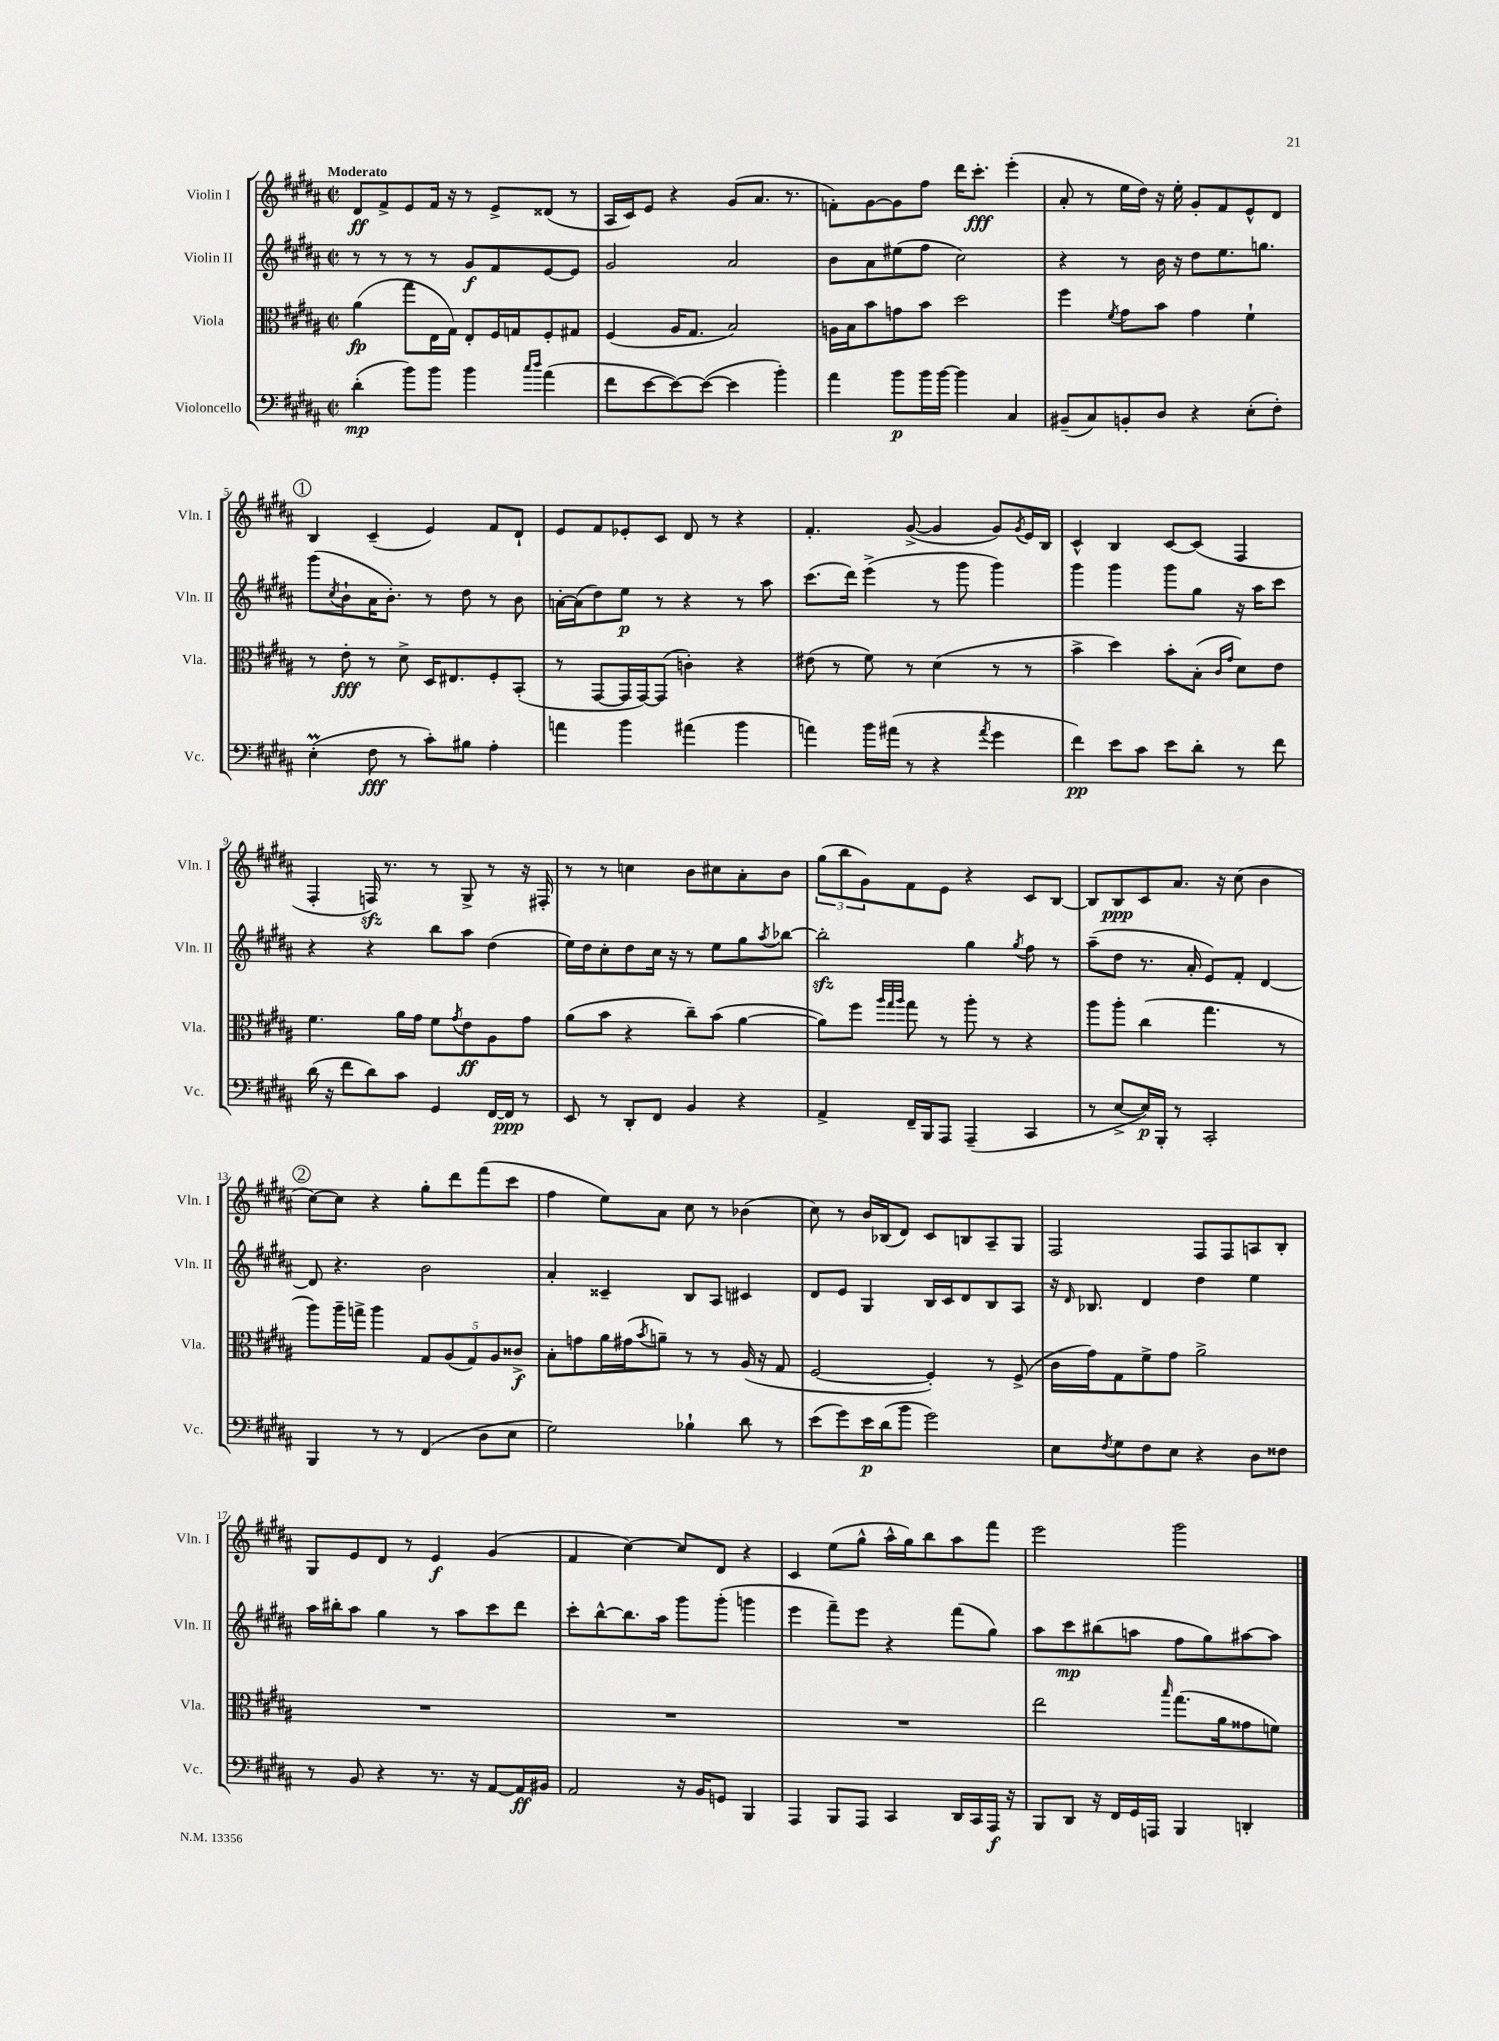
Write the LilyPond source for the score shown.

<<
\new StaffGroup <<
\new Staff = "s0" \with { instrumentName = "Violin I" shortInstrumentName = "Vln. I" } {
    \clef treble \key b \major \defaultTimeSignature \time 2/2 \tempo "Moderato"
    dis'8\ff fis'8-> e'8 fis'16 r16 r8 e'8-> disis'8( r8 |
    ais16 cis'16) e'8 r4 gis'8( ais'8. r8. |
    f'8-.) gis'8~ gis'8 fis''8 dis'''16 cis'''8.-.\fff e'''4-.( |
    ais'8-. r8 e''16 dis''16) r16 e''16-. gis'8-. fis'8 e'8-^ dis'8 |
    \mark \markup { \circle "1" } b4 cis'4--( e'4) fis'8 dis'8-! |
    e'8 fis'8 ees'8-. cis'8 dis'8 r8 r4 |
    fis'4.-. gis'8~->( gis'4 gis'8) \acciaccatura { gis'8 } e'16 b16 |
    cis'4-^ b4 cis'8~ cis'8( fis4 |
    fis4-. f16\sfz) r8. r8 gis8-> r8 r16 fis16-. |
    r8 r8 c''4 b'8 cis''8 ais'8-. b'8 |
    \tuplet 3/2 { gis''8( b''8 gis'8) } fis'8 e'8 r4 cis'8 b8~ |
    b8 b8\ppp cis'8 ais'8. r16 cis''8( b'4 |
    \mark \markup { \circle "2" } cis''8~) cis''8 r4 gis''8-. dis'''8 fis'''8( cis'''8 |
    fis''4 e''8) ais'8 cis''8 r8 bes'4( |
    cis''8) r8 b'16 bes16( dis'8) cis'8 b8 ais8-- gis8 |
    fis2 fis8 fis8 a8 b8-. |
    gis8 e'8 dis'8 r8 e'4\f gis'4( |
    fis'4 cis''4~) cis''8 dis'8 r4 |
    cis'4 e''8( gis''8-^ ais''16-^ gis''16) b''8 ais''8 fis'''8 |
    e'''2 gis'''2 \bar "|." |
}
\new Staff = "s1" \with { instrumentName = "Violin II" shortInstrumentName = "Vln. II" } {
    \clef treble \key b \major \defaultTimeSignature \time 2/2
    r8 r8 r8 r8 gis'8\f fis'8 e'8~ e'8 |
    gis'2 ais'2 |
    b'8 ais'8 eis''8( fis''8 cis''2) |
    r4 r8 b'16 r16 dis''8 e''8. g''8. |
    \mark \markup { \circle "1" } gis'''8( \acciaccatura { cis''8 } b'8-! ais'16 b'8.-.) r8 dis''8 r8 b'8 |
    a'16~-. a'16( dis''8) e''8\p r8 r4 r8 ais''8 |
    cis'''8.( dis'''16) e'''4->( r8 gis'''8 gis'''4) |
    gis'''4 gis'''4 gis'''8 gis''8 r16 ais''16 cis'''8 |
    r4 r4 b''8 ais''8 dis''4( |
    e''16) dis''16 cis''8-. dis''8 cis''16 r16 r8 e''8 gis''8 \acciaccatura { ais''8 } bes''8~ |
    bes''2-.\sfz gis''4 \acciaccatura { gis''8 } fis''8 r8 |
    ais''8--( dis''8 r8. ais'16-. e'8) fis'8-. dis'4~ |
    \mark \markup { \circle "2" } dis'8 r4. b'2 |
    ais'4-. cisis'4-- b8 ais8 cis'4 |
    dis'8 e'8 gis4 b16 cis'16 dis'8 b8 ais8 |
    r16 \grace { dis'16 } bes8. dis'4 dis''4 e''4 |
    ais''16 bis''16-. ais''8 gis''4 r8 ais''8 cis'''8 dis'''8 |
    cis'''8-. b''8~-^ b''8. ais''16 gis'''8 gis'''8-.( g'''4 |
    e'''4 fis'''8--) e'''8 r4 fis'''8( gis''8) |
    ais''8 cis'''8\mp bis''8( a''8 fis''8 gis''8) ais''8~ ais''8 \bar "|." |
}
\new Staff = "s2" \with { instrumentName = "Viola" shortInstrumentName = "Vla." } {
    \clef alto \key b \major \defaultTimeSignature \time 2/2
    ais'4\fp( gis''8 e16 gis16) e8-. fis16 g16 fis8-. gis8 |
    fis4( ais16 gis8. b2) |
    a16 b16 b'8 g'8 b'8 dis''2 |
    fis''4 \acciaccatura { fis'8 } gis'8 b'8 gis'4 fis'4-! |
    \mark \markup { \circle "1" } r8 e'8-.\fff r8 dis'8-> dis16 eis8. fis8-. b,8-.( |
    r8 gis,8~ gis,16 gis,16~) gis,8( c'4-.) r4 |
    eis'8( r8 fis'8) r8 dis'4( r8 r8 |
    b'4-> dis''4) b'8-. b8-.( \grace { cis'16 gis'16 } dis'8) e'8 |
    fis'4. ais'16 gis'16 fis'8 \acciaccatura { gis'8 } e'8\ff ais8 gis'8 |
    ais'8( b'8 r4 cis''8--) b'8( ais'4~ |
    ais'8) fis''8 \grace { ais''32 gis''32 ais''32 } gis''8 r8 ais''8-. r8 r4 |
    ais''8 ais''8-. cis''4( gis''4. r8 |
    \mark \markup { \circle "2" } ais''8) ais''16-- g''16-> ais''4 \tuplet 5/4 { gis8 ais8( gis8) ais8 cisis'8->\f } |
    b8-. g'8 ais'16 gis'16( \acciaccatura { b'8 } a'8--) r8 r8 ais16( r16 gis8 |
    fis2~ fis4-.) r8 fis8->( |
    cis'16 gis'16) gis8 fis'8-> gis'8 ais'2-> |
    R1 |
    R1 |
    R1 |
    e''2 \grace { b''16 } gis''8.( ais'16 gisis'8 f'8) \bar "|." |
}
\new Staff = "s3" \with { instrumentName = "Violoncello" shortInstrumentName = "Vc." } {
    \clef bass \key b \major \defaultTimeSignature \time 2/2
    dis'4-.\mp( b'8) b'8 b'4 \grace { cis''16 dis''16 } ais'4( |
    fis'8 e'8~ e'8~) e'8~( e'4 b'4-.) |
    ais'4 b'8\p b'16 b'16~ b'4 cis4 |
    bis,8--( cis8) b,8-. dis8 r4 e8-.( fis8-.) |
    \mark \markup { \circle "1" } e4-.\prall( fis8\fff r8 cis'8-.) bis8 ais4-. |
    a'4 b'4 ais'4( b'4 |
    a'4) b'16 ais'16( r8 r4 \acciaccatura { ais'8 } gis'4 |
    fis'4\pp) e'8 cis'8 e'8 dis'8-. r8 fis'8 |
    dis'16( r16 fis'8 dis'8) cis'8 gis,4 fis,16~ fis,16\ppp r8 |
    e,8 r8 dis,8-. fis,8 b,4 r4 |
    ais,4-> fis,16-- b,,16 ais,,8 ais,,4--( cis,4 |
    r8 e8~-> e16\p) b,,16-. r8 cis,2-. |
    \mark \markup { \circle "2" } b,,4 r8 r8 fis,4( dis8 e8 |
    gis2) bes4-! dis'8 r8 |
    e'8( gis'8) e'16\p dis'16( b'8 gis'2) |
    e8 \acciaccatura { fis8 } gis8 fis8 e8 r4 dis8 fisis8 |
    r8 b,8 r4 r8. r16 ais,8~ ais,16\ff bis,16 |
    ais,2 r16 b,16 g,8 b,,4 |
    ais,,4 b,,8 ais,,8 cis,4 dis,16 cis,16 ais,,16\f r16 |
    b,,8 dis,8 r16 fis,16 gis,16 a,,16 b,,4 d,4-. \bar "|." |
}
>>
>>
